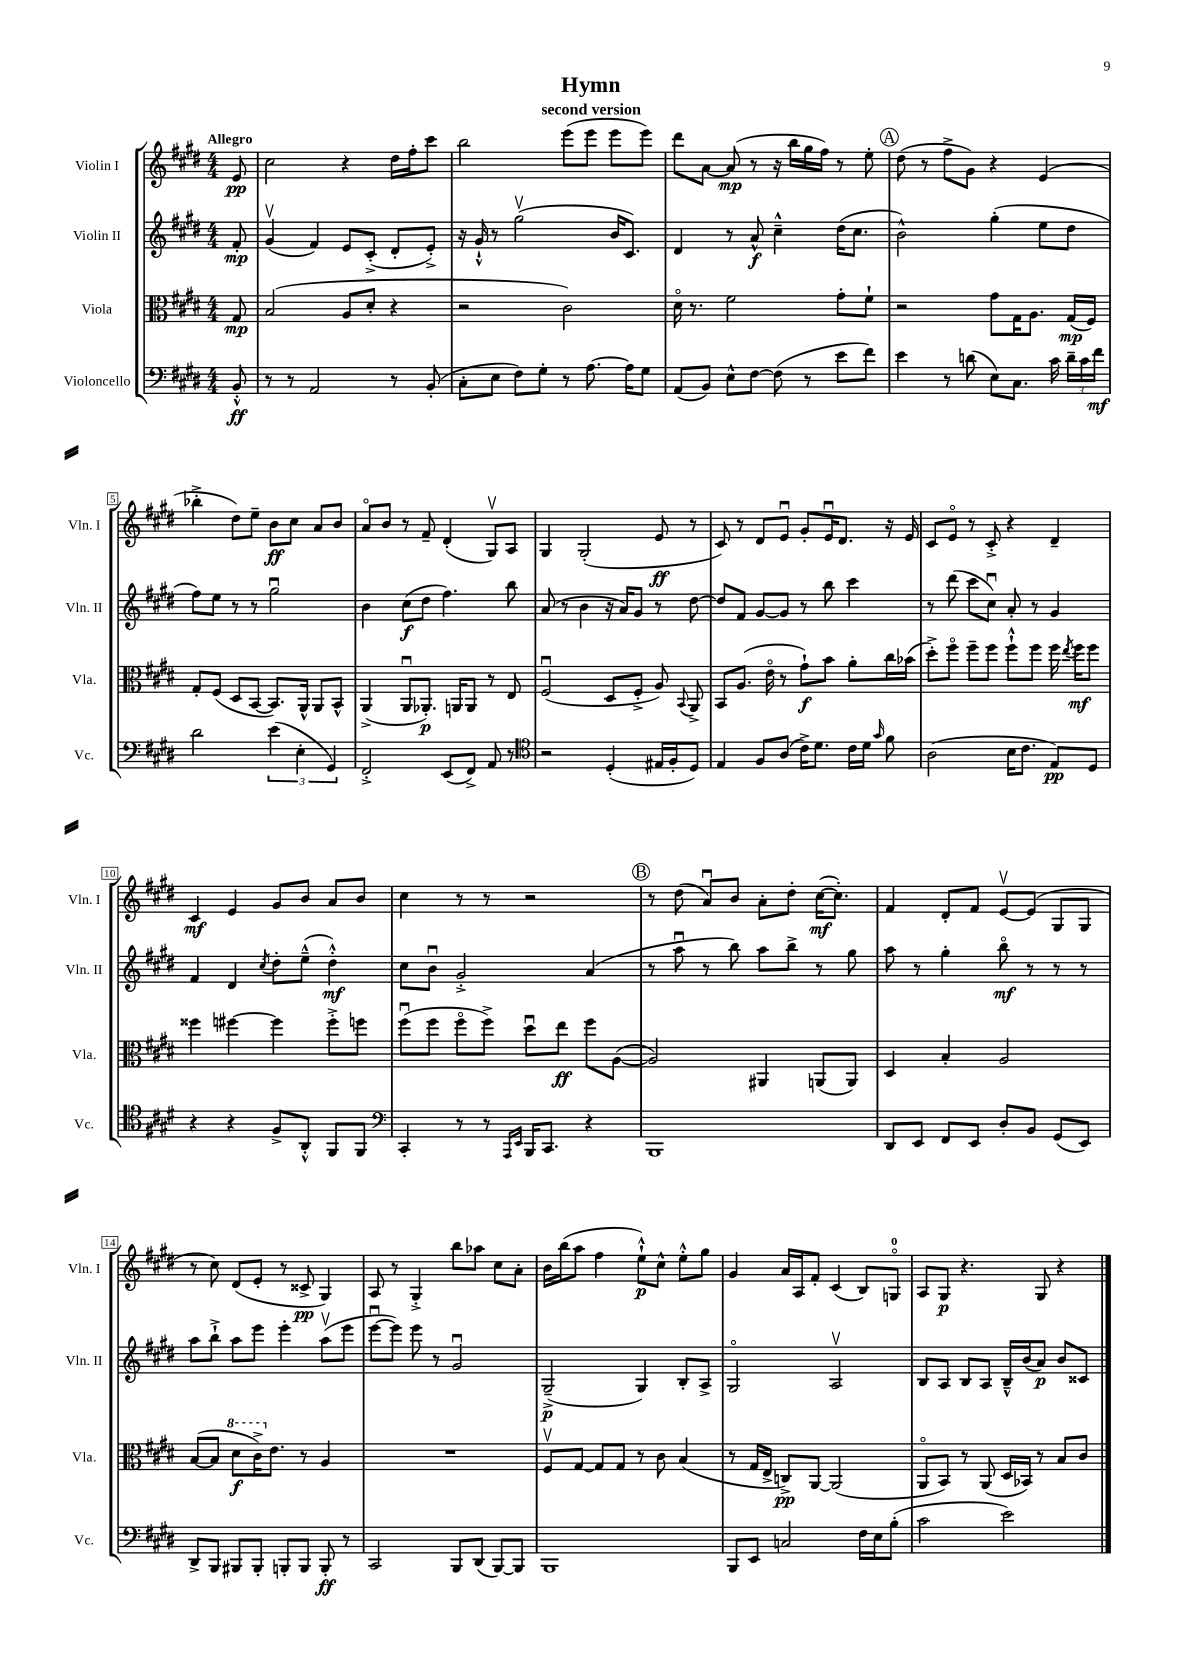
\header { title = "Hymn" subtitle = "second version" }
<<
\new StaffGroup <<
\new Staff = "s0" \with { instrumentName = "Violin I" shortInstrumentName = "Vln. I" } {
    \clef treble \key e \major \numericTimeSignature \time 4/4 \partial 8 \tempo "Allegro"
    \autoBeamOff e'8\pp |
    cis''2 r4 dis''16[ fis''16-. cis'''8] |
    b''2 e'''8[( e'''8] e'''8[ e'''8]) |
    dis'''8[ a'8]~ a'8\mp( r8 r16 b''16[ gis''16 fis''16]) r8 e''8-. |
    \mark \markup { \circle "A" } dis''8( r8 fis''8[-> gis'8]) r4 e'4( |
    bes''4-.-> dis''8[) e''8]-- b'8[\ff cis''8] a'8[ b'8] |
    a'8[\flageolet b'8] r8 fis'8-- dis'4-.( gis8[\upbow) a8] |
    gis4 gis2-.( e'8\ff r8 |
    cis'8) r8 dis'8[ e'8]\downbow gis'8[-. e'16\downbow dis'8.] r16 e'16 |
    cis'8[ e'8]\flageolet r8 cis'8-.-> r4 dis'4-- |
    cis'4\mf e'4 gis'8[ b'8] a'8[ b'8] |
    cis''4 r8 r8 r2 |
    \mark \markup { \circle "B" } r8 dis''8( a'8[\downbow) b'8] a'8[-. dis''8]-. cis''16[~\mf( cis''8.]-.) |
    fis'4 dis'8[-. fis'8] e'8[~\upbow e'8]( gis8[ gis8] |
    r8 cis''8) dis'8[( e'8]-. r8 cisis'8->\pp gis4) |
    a8 r8 gis4-.-> b''8[ aes''8] cis''8[ a'8]-. |
    b'16[ b''16( a''8] fis''4 e''8[-!-^\p) cis''8]-^ e''8[-.-^ gis''8] |
    gis'4 a'16[ a16 fis'8]-. cis'4( b8[) g8]-0\flageolet |
    a8[ gis8]\p r4. gis8 r4 \bar "|." |
}
\new Staff = "s1" \with { instrumentName = "Violin II" shortInstrumentName = "Vln. II" } {
    \clef treble \key e \major \numericTimeSignature \time 4/4 \partial 8
    \autoBeamOff fis'8-.\mp |
    gis'4\upbow( fis'4) e'8[ cis'8]-.->( dis'8[-. e'8]-.->) |
    r16 gis'16-!-^ r8 gis''2\upbow( b'16[ cis'8.]) |
    dis'4 r8 a'8-^\f cis''4---^ dis''16[( cis''8.] |
    \mark \markup { \circle "A" } b'2-^) gis''4-.( e''8[ dis''8] |
    fis''8[) e''8] r8 r8 gis''2\downbow |
    b'4 cis''8[\f( dis''8] fis''4.) b''8 |
    a'8( r8 b'4 r16 a'16[) gis'8] r8 dis''8~ |
    dis''8[ fis'8] gis'8[~ gis'8] r8 b''8 cis'''4 |
    r8 dis'''8( cis'''8[ cis''8]\downbow) a'8-. r8 gis'4 |
    fis'4 dis'4 \acciaccatura { cis''8 } dis''8[-. e''8]---^( dis''4-.-^\mf) |
    cis''8[ b'8]\downbow gis'2-.-> a'4( |
    \mark \markup { \circle "B" } r8 a''8\downbow r8 b''8) a''8[ b''8]-> r8 gis''8 |
    a''8 r8 gis''4-. b''8\flageolet\mf r8 r8 r8 |
    a''8[ b''8]-!-> a''8[ e'''8] e'''4-. a''8[\upbow( e'''8] |
    e'''8[~\downbow e'''8]) e'''8 r8 gis'2\downbow |
    gis2--->\p( gis4) b8[-. a8]-> |
    gis2\flageolet a2\upbow |
    b8[ a8] b8[ a8] b16[---^ b'16( a'8]\p) b'8[ cisis'8] \bar "|." |
}
\new Staff = "s2" \with { instrumentName = "Viola" shortInstrumentName = "Vla." } {
    \clef alto \key e \major \numericTimeSignature \time 4/4 \partial 8
    \autoBeamOff gis8\mp |
    b2( a8[ dis'8]-. r4 |
    r2 cis'2) |
    dis'16\flageolet r8. fis'2 gis'8[-. fis'8]-! |
    \mark \markup { \circle "A" } r2 gis'8[ gis16 a8.] gis16[\mp( fis16]) |
    gis8[-. fis8]( dis8[ b,8]~ b,8.[) a,16]-^ a,8[ b,8]-^ |
    a,4->( a,8[\downbow aes,8.]-.\p) a,16[ a,8] r8 e8 |
    fis2\downbow( dis8[ fis8]-.-> a8) \appoggiatura { b,8 } a,8-> |
    b,8[ a8.]( e'16\flageolet r8 gis'8[-!\f) b'8] a'8[-. cis''16 bes'16]( |
    dis''8[-.->) fis''8]\flageolet fis''8[-- fis''8] fis''8[-!-^ fis''8] fis''16 \acciaccatura { e''8 } fis''16[\mf fis''8] |
    fisis''4 fis''4~ fis''4 fis''8[-.-> f''8] |
    fis''8[\downbow( fis''8] fis''8[\flageolet fis''8]->) dis''8[\downbow e''8]\ff fis''8[ a8]~( |
    \mark \markup { \circle "B" } a2) ais,4 a,8[( a,8]) |
    dis4 b4-. a2 |
    b8[~( b8] \ottava #1 dis''8[\f cis''16->) \ottava #0 e'8.] r8 a4 |
    R1 |
    fis8[\upbow gis8]~ gis8[ gis8] r8 cis'8 b4( |
    r8 gis16[ e16]-> c8[->\pp) a,8]~ a,2( |
    a,8[\flageolet b,8]) r8 a,8( dis16[ bes,16]) r8 b8[ cis'8] \bar "|." |
}
\new Staff = "s3" \with { instrumentName = "Violoncello" shortInstrumentName = "Vc." } {
    \clef bass \key e \major \numericTimeSignature \time 4/4 \partial 8
    \autoBeamOff b,8-.-^\ff |
    r8 r8 a,2 r8 b,8-.( |
    cis8[-. e8] fis8[) gis8]-. r8 a8.~ a16[ gis8] |
    a,8[( b,8]) e8[-^ fis8]~ fis8( r8 e'8[ fis'8]) |
    \mark \markup { \circle "A" } e'4 r8 d'8( e8[) cis8.] cis'16 \tuplet 3/2 { d'16[-- cis'16 fis'16]\mf } |
    dis'2 \tuplet 3/2 { e'4( e4-. gis,4) } |
    fis,2-.-> e,8[( fis,8]->) a,8 r8 |
    \clef tenor r2 dis4-.( eis16[ fis16-. dis8]) |
    e4 fis8[ a8]( cis'16[->) dis'8.] cis'16[ dis'16] \grace { gis'16 } fis'8 |
    a2( b16[ cis'8.] e8[\pp) dis8] |
    r4 r4 fis8[-> a,8]-.-^ fis,8[ fis,8] |
    \clef bass cis,4-. r8 r8 \grace { a,,16[ e,16] } b,,16[ cis,8.] r4 |
    \mark \markup { \circle "B" } b,,1 |
    dis,8[ e,8] fis,8[ e,8] dis8[-. b,8] gis,8[( e,8]) |
    dis,8[-> b,,8] bis,,8[ bis,,8]-. b,,8[-. b,,8] b,,8-.\ff r8 |
    cis,2 b,,8[ dis,8]( b,,8[~) b,,8] |
    b,,1 |
    b,,8[ e,8] c2 fis16[ e16 b8]-.( |
    cis'2 e'2) \bar "|." |
}
>>
>>
\layout { \context { \Score \override BarNumber.stencil = #(make-stencil-boxer 0.1 0.3 ly:text-interface::print) } }
